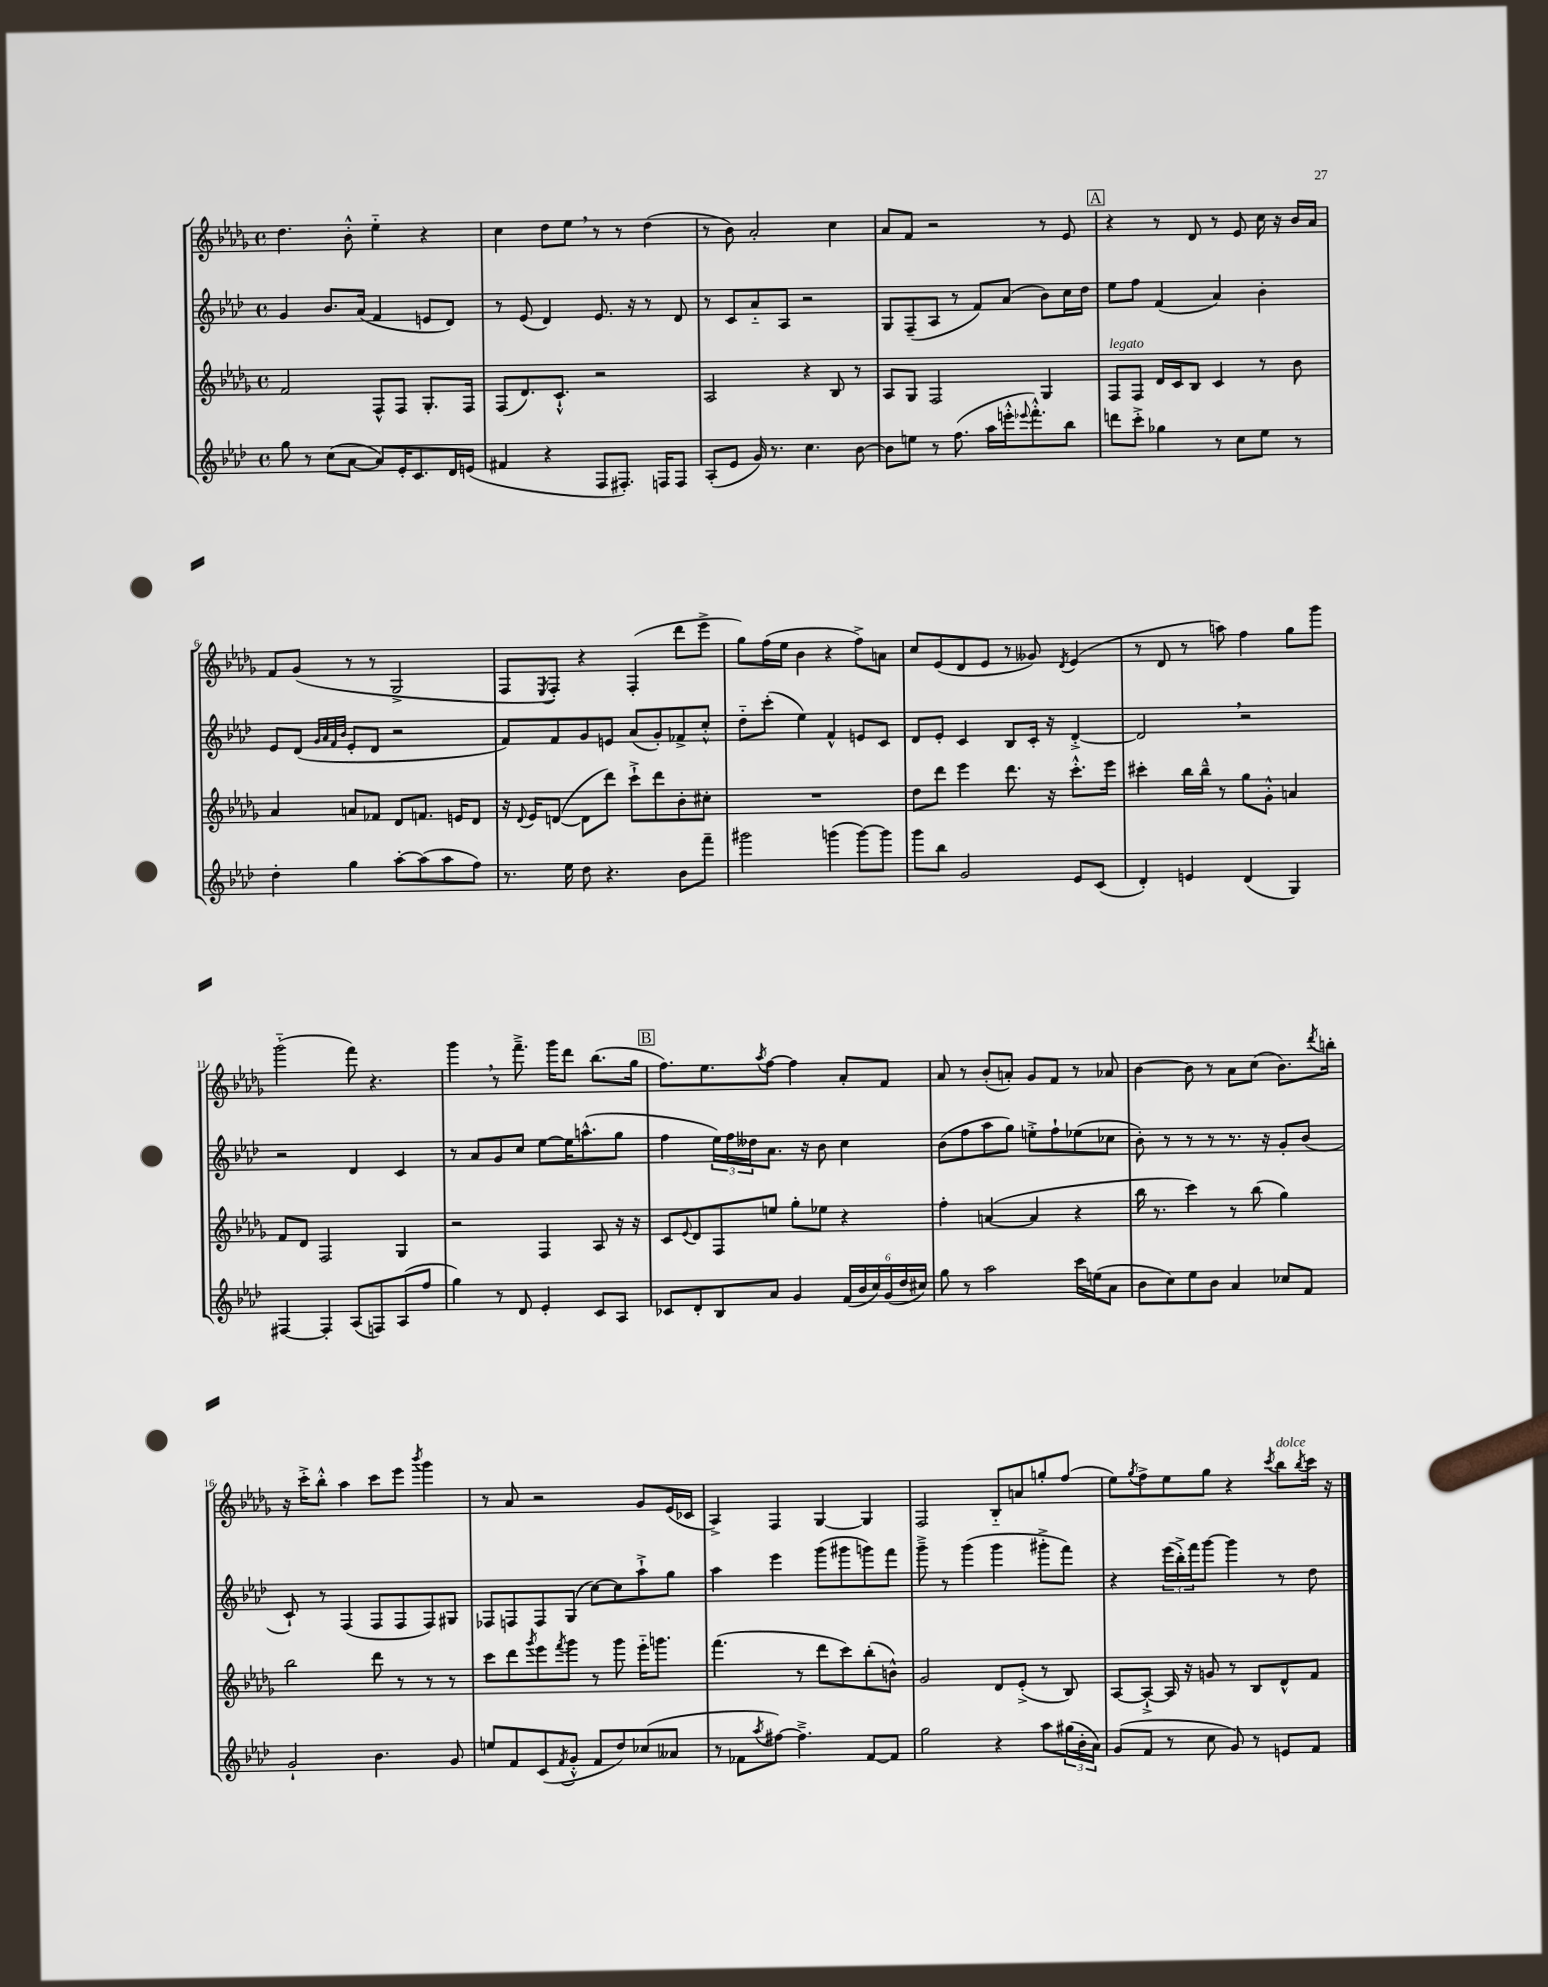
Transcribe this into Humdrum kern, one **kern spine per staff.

**kern	**kern	**kern	**kern
*staff4	*staff3	*staff2	*staff1
*clefG2	*clefG2	*clefG2	*clefG2
*k[b-e-a-d-]	*k[b-e-a-d-g-]	*k[b-e-a-d-]	*k[b-e-a-d-g-]
*M4/4	*M4/4	*M4/4	*M4/4
*met(c)	*met(c)	*met(c)	*met(c)
8gg	2f	4g	4.dd-
8r	.	.	.
(8cc	.	8.b-	.
[8a-	.	.	8b-'^^
.	.	(16a-	.
8a-])	8F^^	4f	4ee-'~
16e-'	8F	.	.
8.c	.	.	.
.	8.G-'	8e	4r
16d-	.	8d-)	.
(16e	16F	.	.
=	=	=	=
4f#	(8F	8r	4cc
.	8.d-)	(8e-	.
4r	.	4d-)	8dd-
.	8.c`^^	.	.
.	.	.	8ee-
8F	2r	8.e-	8r
8.F#')	.	.	8r
.	.	16r	.
.	.	8r	(4dd-
16F	.	.	.
8F	.	8d-	.
=	=	=	=
(8A-'	2A-	8r	8r
8e-	.	8c	8b-)
16g)	.	8a-'~	2a-'
8.r	.	.	.
.	.	8A-	.
4.cc	4r	2r	.
.	8B-	.	4cc
[8b-	8r	.	.
=	=	=	=
8b-]	8A-	8G	8a-
8ee	8G-	(8F~	8f
8r	2F	8A-	2r
(8.ff	.	8r	.
.	.	8f)	.
16aa-	.	.	.
16eee'^^	.	(8a-	.
8qqeee-	.	.	.
8.fff'^^)	.	.	.
.	4G-	8b-)	8r
8bb-	.	16cc	8e-
.	.	16dd-	.
=	=	=	=
8ddd	8F	8ee-	4r
8ccc'^	8F	8ff	.
4gg-	16d-	(4f	8r
.	16c	.	.
.	8B-	.	8d-
8r	4c	4a-)	8r
8cc	.	.	8e-
8ee-	8r	4b-'	16cc
.	.	.	16r
8r	8b-	.	16b-
.	.	.	16a-
=	=	=	=
4dd-'	4a-	8e-	8f
.	.	(8d-	(8g-
.	.	32qqg	.
.	.	32qqa-	.
.	.	32qqf	.
.	.	32qqb-	.
4gg	8a	8e-'	8r
.	8f-	8d-	8r
[8aa-'	8d-	2r	2G-^
(8aa-]	8.f	.	.
8aa-	.	.	.
.	16e	.	.
8ff)	8d-	.	.
=	=	=	=
8.r	16r	8f)	8F
.	8qqd-	.	.
.	16e-	.	.
.	.	.	8qE-
.	([8d	8f	8F')
16ee-	.	.	.
8dd-	8d]	8g	4r
4.r	8ddd-)	8e	.
.	8ccc`^	(8a-	(4F'
.	8ddd-	8g')	.
8b-	8b-'	8f-^	8ddd-
8fff~	8cc#'	8cc'^^	8eee-^
=	=	=	=
2ggg#	1r	8dd-'~	8gg-)
.	.	(8ccc'	(16ff
.	.	.	16ee-
.	.	4ee-)	4b-
(4ggg	.	4f^^	4r
[8ggg)	.	8e	8ff^)
8ggg]	.	8c	8a
=	=	=	=
8ggg	8dd-	8d-	8cc
8bb-	8ddd-	8e-'	(8e-
2g	4eee-	4c	8d-
.	.	.	8e-
.	8.ddd-	8B-	8r
.	.	16c'	8g--)
.	16r	16r	.
.	.	.	8qd-
8e-	8.ccc'^^	[4d-'^	(4e-
(8c	.	.	.
.	16eee-	.	.
=	=	=	=
4d-')	4ccc#'	2d-]	8r
.	.	.	8d-
4e	16bb-	.	8r
.	16bb-~^^	.	.
.	8r	.	8aa)
(4d-	8gg-	2r	4ff
.	8g-'^^	.	.
4G)	4a	.	8gg-
.	.	.	8ggg-
=	=	=	=
[4F#	8f	2r	(2ggg-'~
.	8d-	.	.
4F#']	2F	.	.
(8A-	.	4d-	8fff)
8F)	.	.	4.r
(8A-	4G-	4c	.
8ff	.	.	.
=	=	=	=
4gg)	2r	8r	4ggg-
.	.	8a-	.
8r	.	8g	8r
8d-	.	8cc	8.fff~^
4e-'	4F	[8ee-	.
.	.	.	16ggg-
.	.	16ee-]	8ddd-
.	.	(8.aa^^	.
8c	8A-	.	(8.bb-
8A-	16r	8gg	.
.	16r	.	16gg-
=	=	=	=
8c-	8c	4ff	8.ff)
.	8qqe-	.	.
8d-'	8d-	.	.
.	.	.	8.ee-
8B-	8F	24ee-)	.
.	.	24ff	.
.	.	24dd--	.
.	.	.	8qaa-
8a-	8ee	8.a-	[8ff
4g	8gg-'	.	4ff]
.	.	16r	.
.	8ee-	8b-	.
(24f	4r	4cc	8a-'
24b-	.	.	.
24cc)	.	.	.
(24g	.	.	8f
24dd-	.	.	.
24cc#)	.	.	.
=	=	=	=
8gg	4ff'	(8b-	8a-
8r	.	8ff	8r
2aa-	([4a	8aa-	(8b-'
.	.	8gg)	8a')
.	4a]	8ee'^	8g-
.	.	8ff`	8f
16ccc	4r	(8ee-	8r
(16ee	.	.	.
8a-	.	8cc-	8a-
=	=	=	=
8b-	16bb-	8b-')	[4b-
.	8.r	.	.
8cc)	.	8r	.
8ee-	4ccc)	8r	8b-]
8b-	.	8r	8r
4a-	8r	8.r	8a-
.	(8bb-	.	(8cc
.	.	16r	.
8cc-	4gg-)	8g'	8.b-)
8f	.	(8b-	.
.	.	.	8qddd-
.	.	.	16bb'
=	=	=	=
2g`	2bb-	8c`)	16r
.	.	.	16ccc'^
.	.	8r	8bb-'^^
.	.	(4F	4aa-
4.b-	8ddd-	8F	8ccc
.	8r	8F	8eee-
.	.	.	8qbbb-
.	8r	8F)	4ggg-
8g	8r	8G#	.
=	=	=	=
8ee	8ccc	8F-	8r
8f	8ddd-	8F	8a-
.	8qggg-	.	.
(8c	8eee-	8F	2r
8qf	8qfff	.	.
8g'^^	8ggg-	(8G	.
8f	8r	[8cc)	.
8dd-)	8ggg-	8cc]	.
(8cc-	16eee-'~	8aa-`^	8g-
.	8.ggg	.	.
8a--	.	8gg	(16e-
.	.	.	16c-
=	=	=	=
8r	(4.fff	4aa-	4A-^)
8f-	.	.	.
8qaa-	.	.	.
[8ff#)	.	4eee-	4F
4.ff#~^]	8r	.	.
.	8ddd-	(8ggg	[4G-
.	8ccc)	8ggg#	.
[8f-	(8bb-'	8ggg)	4G-]
8f-]	8b^^)	8fff	.
=	=	=	=
2gg	2g-	8ggg~^	2F
.	.	8r	.
.	.	(4ggg	.
4r	8d-	4ggg	8B-'~
.	(8e-'^	.	8a
8aa-	8r	8ggg#'^	8gg'
(24gg#	8B-)	8fff)	(8ff
24b-'	.	.	.
24a-)	.	.	.
=	=	=	=
(8g	[8A-	4r	8ee-)
.	.	.	8qgg-
8f	8A-`^_	.	8ff^
8r	16A-]	(24eee-	8ee-
.	.	24bb-'^)	.
.	16r	.	.
.	.	24fff	.
8cc	8g	[8ggg	8gg-
8g)	8r	4ggg]	4r
8r	8B-	.	.
.	.	.	8qccc
8e	8d-^^	8r	8bb-
.	.	.	8qbb-
8f	8f	8dd-	16ccc
.	.	.	16r
==	==	==	==
*-	*-	*-	*-
